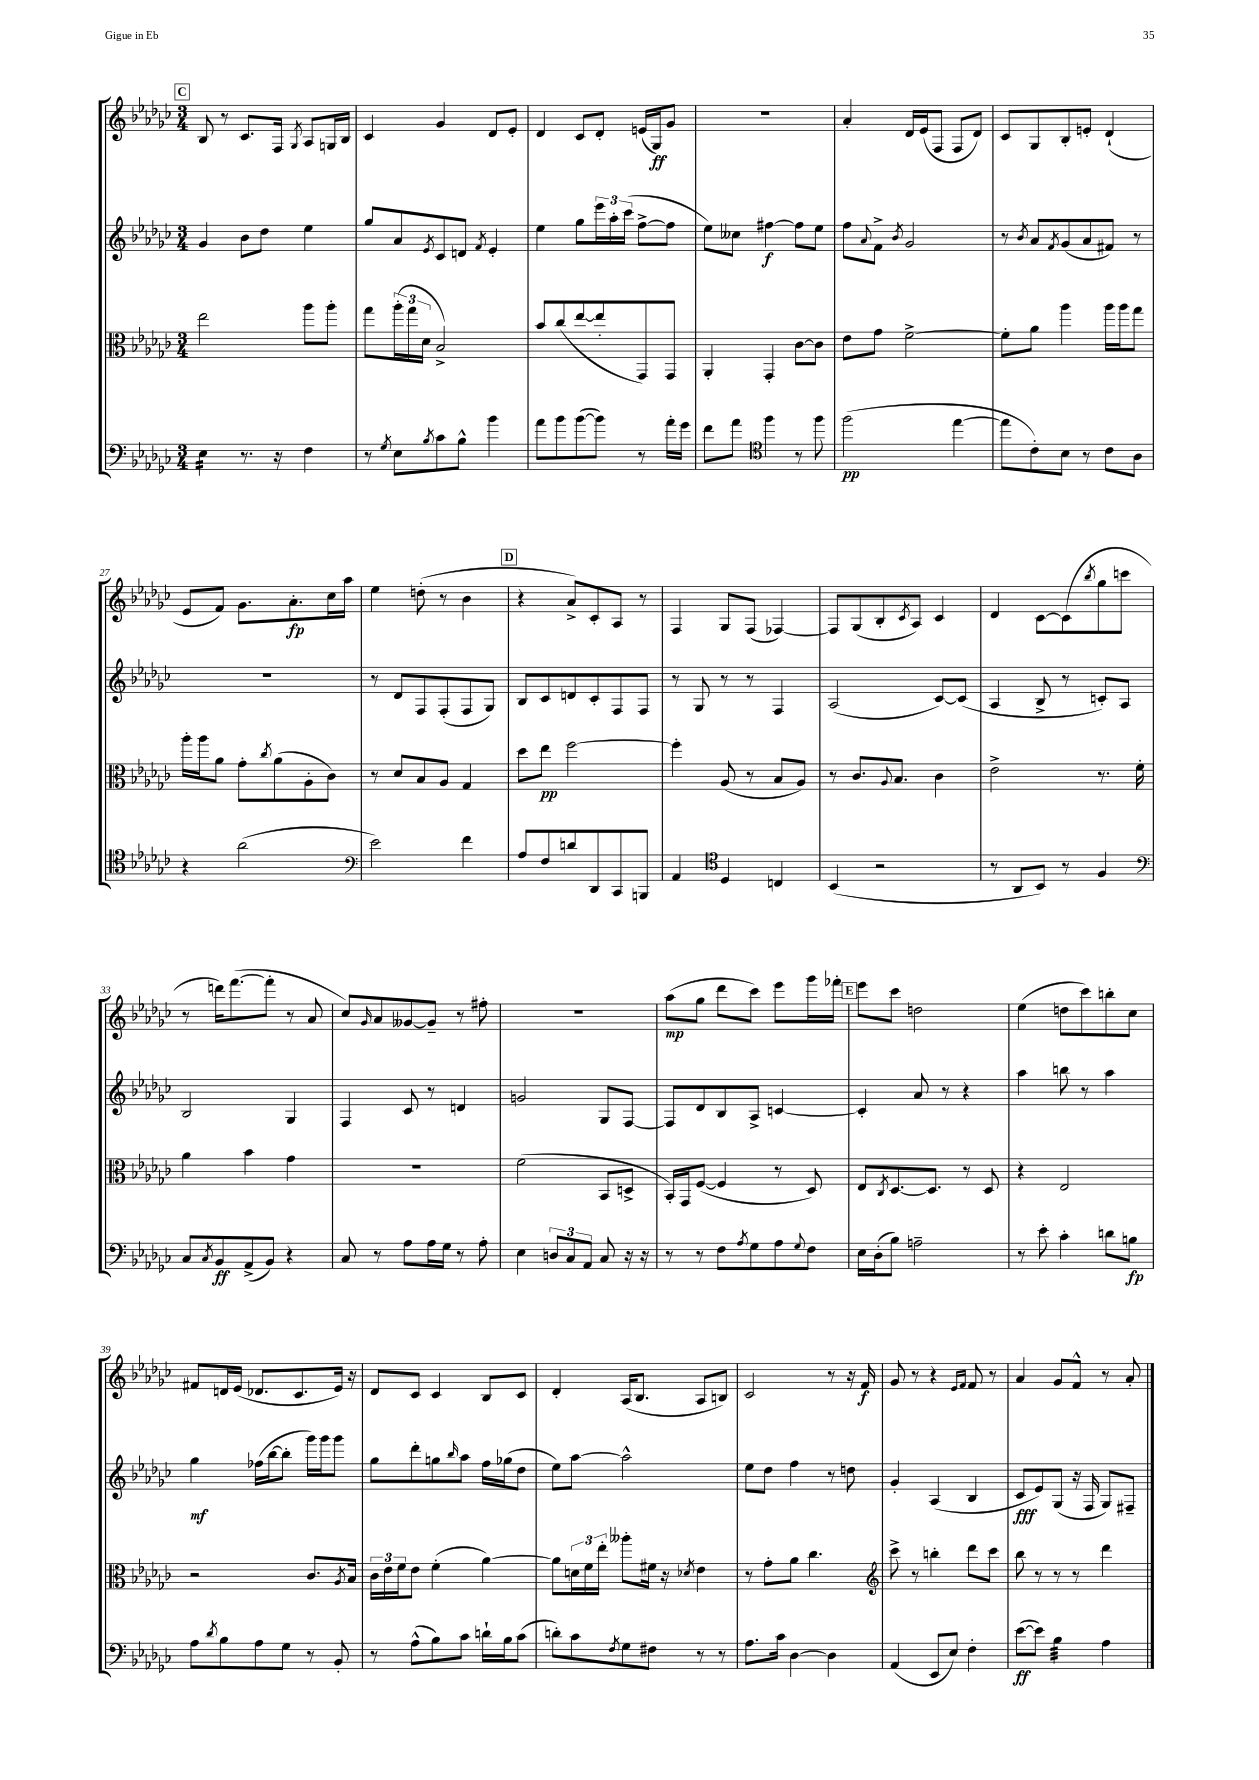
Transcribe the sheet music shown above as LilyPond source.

<<
\new StaffGroup <<
\new Staff = "s0" {
    \clef treble \key ges \major \numericTimeSignature \time 3/4
    \mark \markup { \box "C" } bes8 r8 ces'8. f16 \acciaccatura { ges8 } aes8 g16 bes16 |
    ces'4 ges'4 des'8 ees'8-. |
    des'4 ces'8 des'8-. e'16( ges16\ff) ges'8 |
    R2. |
    aes'4-. des'16 ees'16( f8 f8 des'8) |
    ces'8 ges8 bes8-. e'8-. des'4-!( |
    ees'8 f'8) ges'8. aes'8.-.\fp ces''16 aes''16 |
    ees''4 d''8-.( r8 bes'4 |
    \mark \markup { \box "D" } r4 aes'8->) ces'8-. aes8 r8 |
    f4 ges8 f8( fes4~) |
    fes8 ges8( bes8-. \acciaccatura { ces'8 } aes8) ces'4 |
    des'4 ces'8~ ces'8( \acciaccatura { bes''8 } ges''8 c'''8 |
    r8 d'''16) f'''8.~( f'''8-. r8 aes'8 |
    ces''8) \grace { ges'16 } aes'8 geses'8~ geses'8-- r8 fis''8-. |
    R2. |
    aes''8\mp( ges''8 des'''8 ces'''8) ees'''8 ges'''16 fes'''16-. |
    \mark \markup { \box "E" } ees'''8 ces'''8 d''2 |
    ees''4( d''8 ces'''8) b''8-. ces''8 |
    fis'8 d'16 ees'16( des'8. ces'8. ees'16) r16 |
    des'8 ces'8 ces'4 bes8 ces'8 |
    des'4-. aes16( bes8. aes8 b8) |
    ces'2 r8 r16 f'16\f |
    ges'8 r8 r4 \grace { ees'16 f'16 } f'8 r8 |
    aes'4 ges'8 f'8-^ r8 aes'8-. \bar "|." |
}
\new Staff = "s1" {
    \clef treble \key ges \major \numericTimeSignature \time 3/4
    \mark \markup { \box "C" } ges'4 bes'8 des''8 ees''4 |
    ges''8 aes'8 \acciaccatura { ees'8 } ces'8 d'8 \acciaccatura { f'8 } ees'4-. |
    ees''4 ges''8 \tuplet 3/2 { ees'''16 aes''16-. ces'''16( } f''8~-> f''8 |
    ees''8) ceses''8 fis''4~\f fis''8 ees''8 |
    f''8 \appoggiatura { aes'8 } f'8-> \acciaccatura { bes'8 } ges'2 |
    r8 \acciaccatura { bes'8 } aes'8 \acciaccatura { f'8 } ges'8( aes'8 fis'8) r8 |
    R2. |
    r8 des'8 f8 f8-.( f8 ges8) |
    \mark \markup { \box "D" } bes8 ces'8 d'8 ces'8-. f8 f8 |
    r8 ges8 r8 r8 f4 |
    aes2( ces'8~) ces'8( |
    aes4 bes8-> r8 c'8-.) aes8 |
    bes2 ges4 |
    f4 ces'8 r8 d'4 |
    g'2 ges8 f8~ |
    f8 des'8 bes8 aes8-> c'4~ |
    \mark \markup { \box "E" } c'4-. aes'8 r8 r4 |
    aes''4 b''8 r8 aes''4 |
    ges''4\mf fes''16( bes''16~ bes''8-. ges'''16) ges'''16 ges'''8 |
    ges''8 des'''8-. g''8 \grace { bes''16 } aes''8 f''16 ges''16( des''8 |
    ees''8) aes''8~ aes''2-^ |
    ees''8 des''8 f''4 r8 d''8 |
    ges'4-. aes4( bes4 |
    ces'8\fff ees'8) ges8( r16 f16 ges8) fis8-- \bar "|." |
}
\new Staff = "s2" {
    \clef alto \key ges \major \numericTimeSignature \time 3/4
    \mark \markup { \box "C" } ees''2 aes''8 aes''8-. |
    ges''8 \tuplet 3/2 { aes''16-.( ges''16 des'16 } bes2->) |
    bes'8 ces''8( ees''8~ ees''8-. ges,8) ges,8 |
    aes,4-. ges,4-. ces'8~ ces'8 |
    ees'8 ges'8 f'2~-> |
    f'8-. aes'8 aes''4 aes''16 aes''16 ges''8 |
    aes''16-. aes''16 aes'8 ges'8-. \acciaccatura { ces''8 } aes'8( aes8-. ces'8) |
    r8 des'8 bes8 aes8 ges4 |
    \mark \markup { \box "D" } des''8 ees''8\pp f''2~ |
    f''4-. aes8( r8 bes8 aes8) |
    r8 ces'8. \appoggiatura { aes8 } bes8. ces'4 |
    ees'2-> r8. f'16-. |
    aes'4 bes'4 ges'4 |
    R2. |
    f'2( bes,8 d8-> |
    bes,16-.) ges,16 f8~( f4 r8 des8) |
    \mark \markup { \box "E" } ees8 \acciaccatura { ces8 } des8.~ des8. r8 des8 |
    r4 ees2 |
    r2 ces'8. \acciaccatura { aes8 } bes16 |
    \tuplet 3/2 { ces'16 ees'16 f'16 } ees'8 f'4-.( aes'4~) |
    aes'8 \tuplet 3/2 { d'16 f'16 ees''16-. } aeses''8-. fis'16 r16 \acciaccatura { des'8 } ees'4 |
    r8 ges'8-. aes'8 ces''4. |
    \clef treble ces'''8-> r8 b''4-. des'''8 ces'''8 |
    bes''8 r8 r8 r8 des'''4 \bar "|." |
}
\new Staff = "s3" {
    \clef bass \key ges \major \numericTimeSignature \time 3/4
    \mark \markup { \box "C" } ees4:16 r8. r16 f4 |
    r8 \acciaccatura { ges8 } ees8 \acciaccatura { bes8 } ces'8 bes8-^ bes'4 |
    aes'8 bes'8 bes'8~( bes'8) r8 aes'16-. ges'16 |
    f'8 aes'8 \clef tenor f''4 r8 f''8 |
    f''2\pp( ees''4~ |
    ees''8 ces'8-.) bes8 r8 ces'8 aes8 |
    r4 aes'2( |
    \clef bass ees'2) f'4 |
    \mark \markup { \box "D" } aes8 f8 d'8 des,8 ces,8 b,,8 |
    aes,4 \clef tenor des4 c4 |
    bes,4( r2 |
    r8 aes,8 bes,8) r8 f4 |
    \clef bass ces8 \acciaccatura { ces8 } bes,8\ff aes,8->( bes,8) r4 |
    ces8 r8 aes8 aes16 ges16 r8 aes8-. |
    ees4 \tuplet 3/2 { d8 ces8 aes,8 } ces8 r16 r16 |
    r8 r8 f8 \acciaccatura { aes8 } ges8 aes8 \appoggiatura { ges8 } f8 |
    \mark \markup { \box "E" } ees16 des16-.( bes8) a2-- |
    r8 ees'8-. ces'4-. d'8 b8\fp |
    aes8 \acciaccatura { des'8 } bes8 aes8 ges8 r8 bes,8-. |
    r8 aes8-^( bes8) ces'8 d'16-! bes16 ces'8( |
    d'8-.) ces'8 \acciaccatura { f8 } ges8 fis8 r8 r8 |
    aes8. ces'16 des4~ des4 |
    aes,4( ees,8 ees8) f4-. |
    ees'8~\ff( ees'8) bes4:32 aes4 \bar "|." |
}
>>
>>
\layout { \context { \Score currentBarNumber = #21 } }
